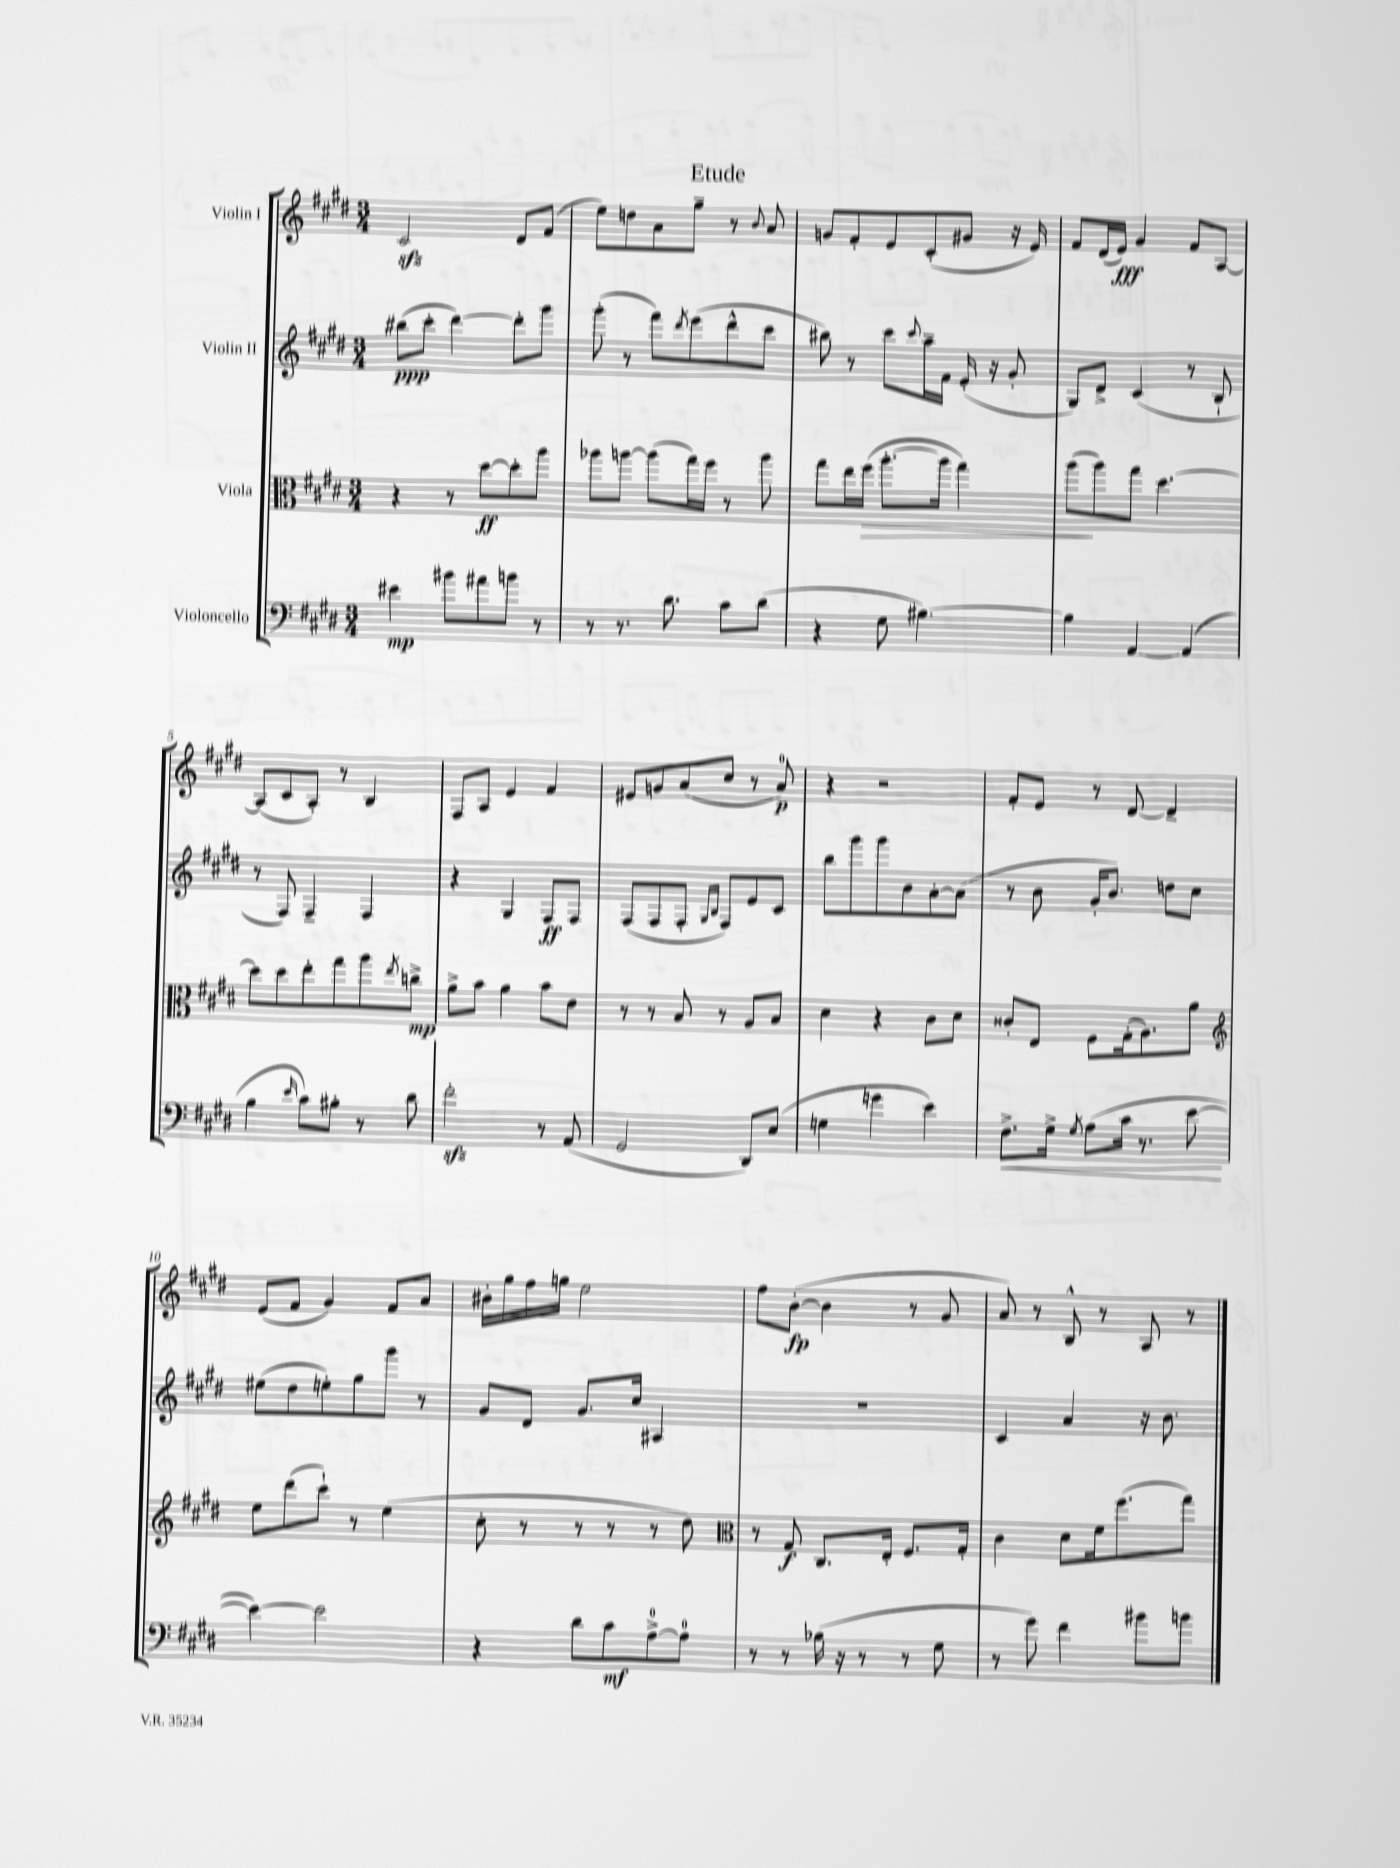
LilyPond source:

\header { title = "Etude" }
<<
\new StaffGroup <<
\new Staff = "s0" \with { instrumentName = "Violin I" } {
    \clef treble \key e \major \numericTimeSignature \time 3/4
    cis'2\sfz dis'8 fis'8( |
    e''8) d''8 a'8 gis''8-- r8 \appoggiatura { b'8 } a'8 |
    g'8 fis'8-. e'8 cis'8-.( gis'8 r16 e'16) |
    fis'8 dis'16( e'16\fff) gis'4 fis'8 a8~ |
    a8( cis'8 a8-.) r8 b4 |
    fis8 a8 e'4 fis'4 |
    eis'8 g'8 a'8( cis''8 r8 a'8-0\p) |
    r4 r2 |
    fis'8-. e'8 r8 dis'8~ dis'4-- |
    e'8( fis'8 gis'4) fis'8 a'8 |
    bis'16-. gis''16 fis''16 g''16 e''2 |
    fis''8 b'8~-.\fp( b'4 r8 gis'8 |
    a'8) r8 b8-^ r8 a8 r8 \bar "|." |
}
\new Staff = "s1" \with { instrumentName = "Violin II" } {
    \clef treble \key e \major \numericTimeSignature \time 3/4
    bis''8\ppp( cis'''8-. dis'''4~) dis'''8-. gis'''8 |
    gis'''8-.( r8 fis'''8) \acciaccatura { dis'''8 } e'''8( dis'''8-^ cis'''8 |
    bis''8) r8 cis'''8 \appoggiatura { cis'''8 } a''16-- fis'16 e'16-.( r16 gis'8-. |
    gis8) dis'8-> cis'4( r8 b8-! |
    r8 fis8) fis4-- fis4 |
    r4 gis4 fis8\ff fis8 |
    fis8( fis8 fis8-. \grace { gis16 b16 } fis8) e'8 cis'8 |
    b''8 gis'''8 gis'''8 b'8 a'8~-. a'8( |
    r8 b'8 gis'16-. b'8.) d''8 cis''8 |
    eis''8( dis''8 e''8-.) gis''8 gis'''8 r8 |
    gis'8 dis'8 gis'8. cis''16 ais4 |
    R2. |
    cis'4 a'4 r16 b'8. \bar "|." |
}
\new Staff = "s2" \with { instrumentName = "Viola" } {
    \clef alto \key e \major \numericTimeSignature \time 3/4
    r4 r8 dis''8~\ff dis''8-. a''8 |
    aes''8 a''8~ a''8( gis''16) fis''16 r8 a''8 |
    gis''8 e''16 fis''16\>( a''8.~-. a''16 gis''4) |
    a''8\!( a''8) gis''8 dis''4.~ |
    dis''8 dis''8 e''8-. gis''8 a''8 \acciaccatura { e''8 } c''8->\mp |
    a'8-> b'8 a'4 b'8 e'8 |
    r8 r8 b8 r8 a8 b8 |
    dis'4 r4 cis'8 dis'8 |
    cisis'8-. e8 fis8 gis16-.( a8.) a'8 |
    \clef treble e''8 dis'''8( cis'''8-!) r8 e''4( |
    cis''8-. r8 r8 r8 r8 dis''8) |
    \clef alto r8 gis8\f cis8. e16-. fis8. gis16-. |
    cis'4 dis'8 fis'16 fis''8.( gis''8) \bar "|." |
}
\new Staff = "s3" \with { instrumentName = "Violoncello" } {
    \clef bass \key e \major \numericTimeSignature \time 3/4
    eis'4\mp bis'8 ais'8 b'8 r8 |
    r8 r8. dis'8. cis'8 dis'8( |
    r4 gis8 bis4.~) |
    bis4 a,4~ a,4( |
    b4 \grace { e'16 } cis'8) bis8-. r8 dis'8 |
    fis'2-.\sfz r8 a,8( |
    gis,2 dis,8) e8( |
    g4 g'4 e'4) |
    fis8.->\< gis16-> \acciaccatura { gis8 } a8( cis'16 r8. e'8~\! |
    e'4~) e'2 |
    r4 dis'8 cis'8\mf a8-0~-> a8-0 |
    r8 r8 bes16( r16 r8 r8 gis8 |
    r8 gis'8) fis'4 bis'8 b'8 \bar "|." |
}
>>
>>
